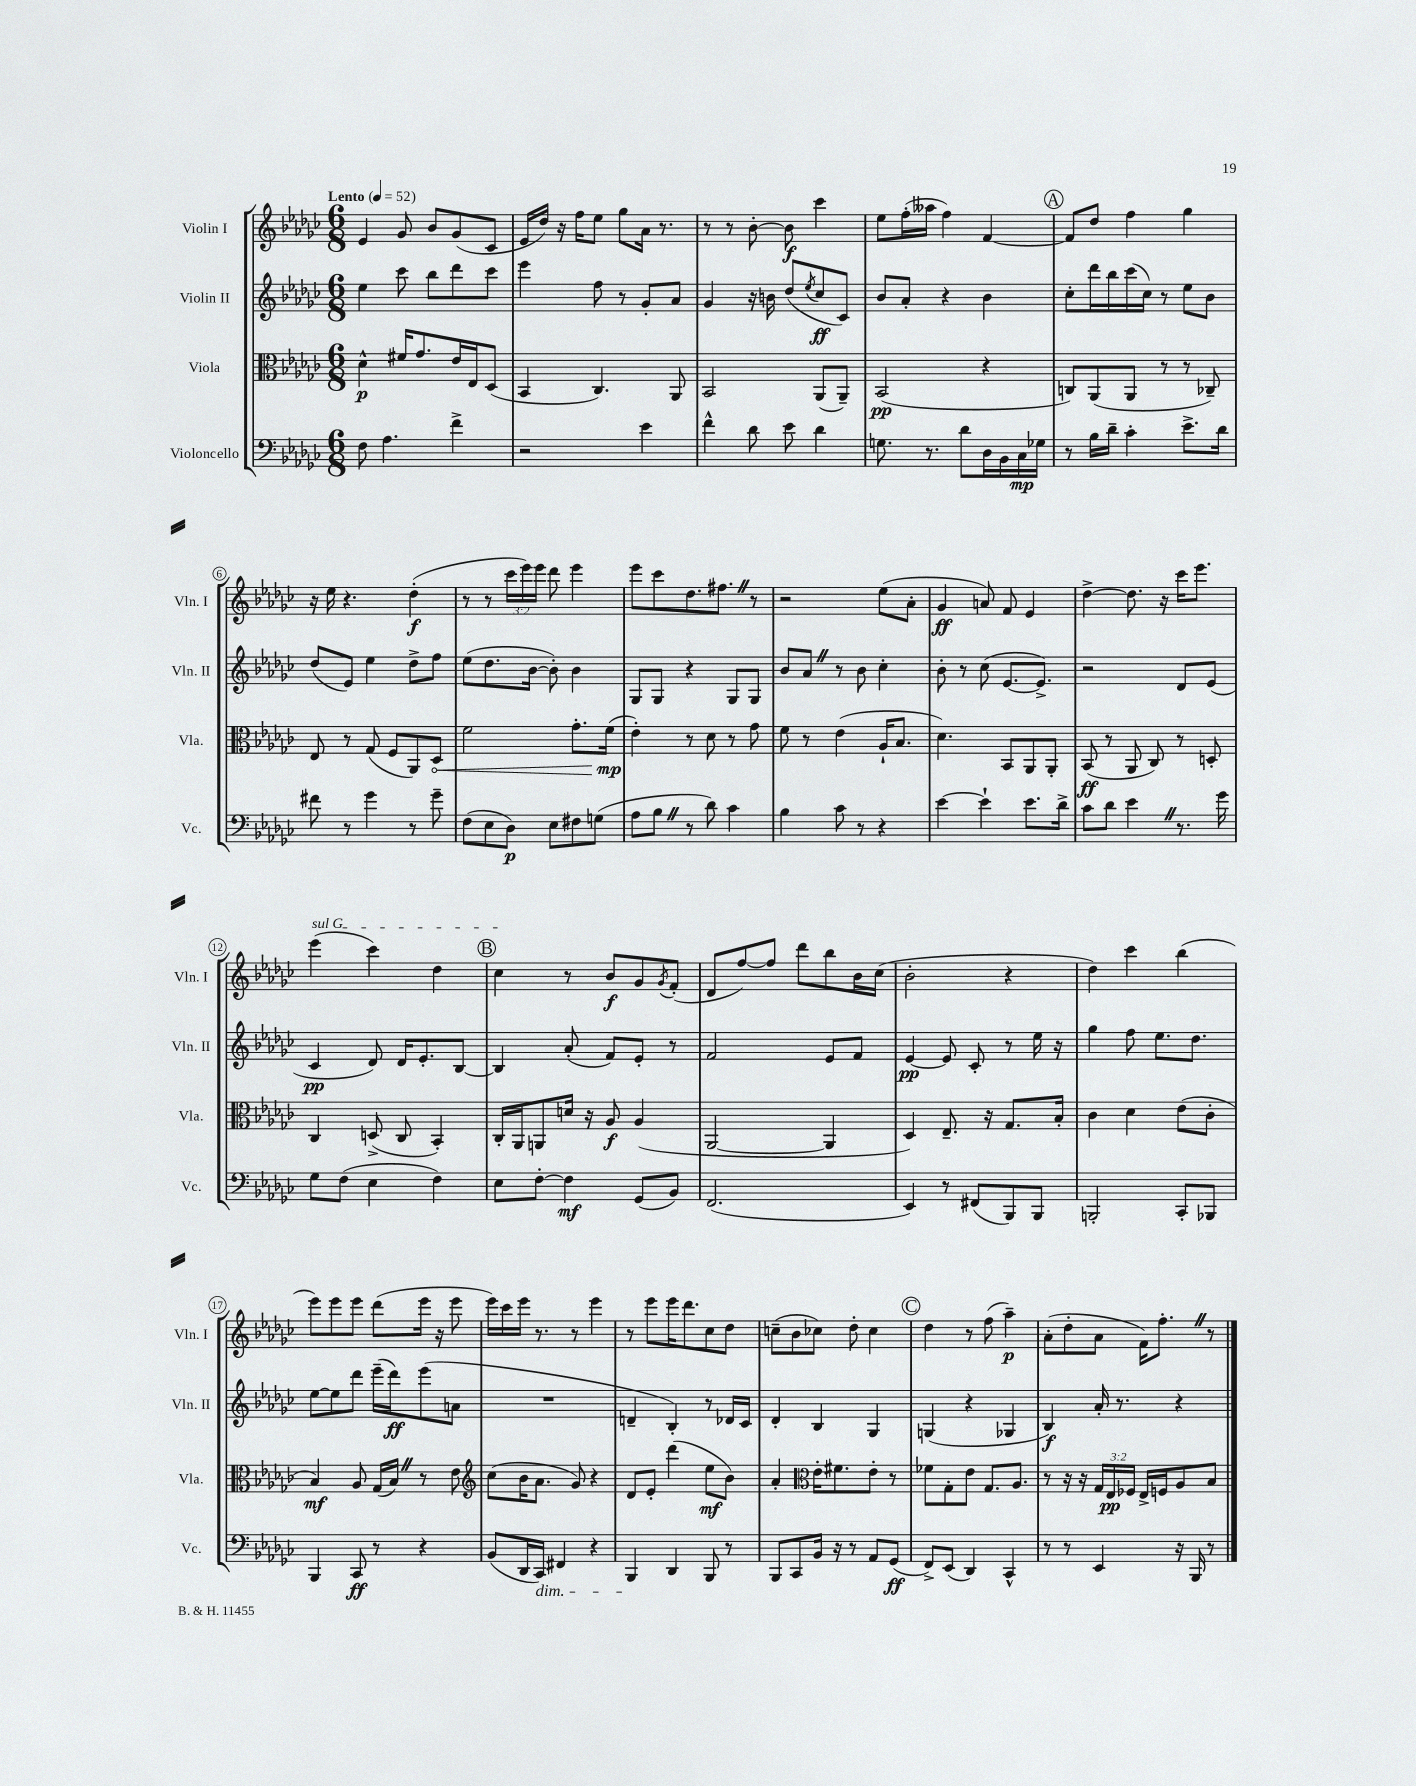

**kern	**kern	**kern	**kern
*staff4	*staff3	*staff2	*staff1
*clefF4	*clefC3	*clefG2	*clefG2
*k[b-e-a-d-g-c-]	*k[b-e-a-d-g-c-]	*k[b-e-a-d-g-c-]	*k[b-e-a-d-g-c-]
*M6/8	*M6/8	*M6/8	*M6/8
*MM52	*MM52	*MM52	*MM52
8F	4d-^^	4ee-	4e-
4.A-	.	.	.
.	16f#	8ccc-	8g-
.	8.g-	.	.
.	.	8bb-	8b-
4f^	16e-	8ddd-	(8g-
.	16E-	.	.
.	(8D-	8ccc-	8c-
=	=	=	=
2r	4BB-	4eee-	16e-
.	.	.	16dd-)
.	.	.	16r
.	.	.	16ff
.	4.C-)	8ff	8ee-
.	.	8r	8gg-
4e-	.	8g-'	16a-
.	.	.	8.r
.	8AA-	8a-	.
=	=	=	=
4f^^	2BB-	4g-	8r
.	.	.	8r
8d-	.	16r	[8b-'
.	.	16b	.
8e-	.	(8dd-	8b-]
.	.	8qee-	.
4d-	(8AA-	8cc-	4ccc-
.	8AA-~)	8c-)	.
=	=	=	=
8.G	(2BB-	8b-	8ee-
.	.	8a-'	(16ff'
8.r	.	.	16aa--
.	.	4r	4ff)
8d-	.	.	.
16D-	4r	4b-	[4f
16BB-	.	.	.
16C-	.	.	.
16G-	.	.	.
=	=	=	=
8r	8C)	8cc-'	8f]
16B-	(8AA-	16ddd-	8dd-
16d-~	.	16bb-	.
4c-'	8AA-	(16ccc-	4ff
.	.	16cc-)	.
.	8r	8r	.
8.e-^	8r	8ee-	4gg-
.	8C-~)	8b-	.
16d-	.	.	.
=	=	=	=
8f#	8E-	(8dd-	16r
.	.	.	16ee-
8r	8r	8e-)	4.r
4g-	(8G-	4ee-	.
.	8F	.	.
8r	8AA-)	8dd-^	(4dd-'
8g-~	8D-	8ff	.
=	=	=	=
(8F	2f	(8ee-	8r
8E-	.	8.dd-	8r
8D-)	.	.	24ccc-
.	.	.	24eee-)
.	.	[16b-	.
.	.	.	24eee-
8E-	.	8b-'])	8ddd-
8F#	8.g-'	4b-	4eee-
(8G	.	.	.
.	(16f	.	.
=	=	=	=
8A-	4e-')	8G-	8eee-
8B-	.	8G-	8ccc-
8r	8r	4r	8.dd-
8d-)	8d-	.	.
.	.	.	8.ff#
4c-	8r	8G-	.
.	8g-	8G-	8r
=	=	=	=
4B-	8f	8b-	2r
.	8r	8a-	.
8c-	(4e-	8r	.
8r	.	8b-	.
4r	16A-`	4cc-'	(8ee-
.	8.B-	.	.
.	.	.	8a-'
=	=	=	=
[4e-	4.d-)	8b-'	4g-
.	.	8r	.
4e-`]	.	(8cc-	8a)
.	8BB-	[8.e-	8f
8.e-	8AA-	.	4e-
.	.	8.e-^])	.
.	8AA-'	.	.
16d-^	.	.	.
=	=	=	=
8c-	(8BB-	2r	[4dd-^
8d-	8r	.	.
4e-	8AA-	.	8.dd-]
.	8C-)	.	.
.	.	.	16r
8.r	8r	8d-	16ccc-
.	.	.	8.eee-
.	8D'	(8e-	.
16g-	.	.	.
=	=	=	=
8G-	4C-	4c-	(4eee-
(8F	.	.	.
4E-	(8D^	8d-)	4ccc-)
.	8C-	16d-	.
.	.	8.e-'	.
4F)	4BB-')	.	4dd-
.	.	[8B-	.
=	=	=	=
8E-	16C-'	4B-]	4cc-
.	16AA-	.	.
[8F'	8AA	.	.
4F]	16d	(8a-'	8r
.	16r	.	.
.	8A-	8f)	8b-
(8GG-	(4A-	8e-'	8g-
.	.	.	8qg-
8BB-)	.	8r	(8f'
=	=	=	=
(2.FF	[2AA-	2f	8d-
.	.	.	[8ff)
.	.	.	8ff]
.	.	.	8ddd-
.	4AA-]	8e-	8bb-
.	.	8f	16b-
.	.	.	(16cc-
=	=	=	=
4EE-)	4D-)	[4e-	2b-'
8r	8.E-~	8e-]	.
(8FF#	.	8c-'	.
.	16r	.	.
8BBB-)	8.G-	8r	4r
8BBB-	.	16ee-	.
.	16B-'	16r	.
=	=	=	=
2BBB'	4c-	4gg-	4dd-)
.	4d-	8ff	4ccc-
.	.	8.ee-	.
8CC-'	(8e-	.	(4bb-
.	.	8.dd-	.
8BBB-	8c-'	.	.
=	=	=	=
4BBB-	4B-)	[8ee-	8eee-)
.	.	8ee-]	8eee-
8CC-	8A-	8ddd-	8eee-
8r	(16G-	(16eee-~	(8ddd-
.	16B-)	16ddd-)	.
4r	8r	(8eee-	16eee-
.	.	.	16r
.	8e-	8a	8eee-
=	=	=	=
*	*clefG2	*	*
(8BB-	(8cc-	2.r	16eee-)
.	.	.	16ccc-
16DD-	16b-	.	16eee-
16CC-)	8.a-	.	8.r
4FF#	.	.	.
.	8g-)	.	8r
4r	4r	.	4eee-
=	=	=	=
4BBB-	8d-	4d~	8r
.	8e-'	.	8eee-
4DD-	(4ddd-	4B-')	16eee-
.	.	.	8.ddd-
8BBB-	8ee-	8r	8cc-
8r	8b-)	16d-	8dd-
.	.	16c-	.
=	=	=	=
8BBB-	4a-'	4d-'	(8cc~
8CC-	.	.	8b-
*	*clefC3	*	*
16BB-	16e-'	4B-	8cc-)
16r	8.f#	.	.
8r	.	.	8dd-'
8AA-	8e-'	4G-	4cc-
(8GG-	8r	.	.
=	=	=	=
8FF^)	8f-	(4G	4dd-
(8EE-	8G-'	.	.
4DD-)	8e-	4r	8r
.	8.G-	.	(8ff
4CC-^^	.	4G-	4aa-~)
.	8.A-	.	.
=	=	=	=
8r	8r	4B-)	(8a-'
8r	16r	.	8dd-'
.	16r	.	.
4EE-	24G-	16a-'	8a-
.	24E-	.	.
.	.	8.r	.
.	24F-	.	.
.	16E-^	.	16f)
.	16F	.	8.ff'
16r	8A-	4r	.
16BBB-	.	.	.
8r	8B-	.	8r
==	==	==	==
*-	*-	*-	*-
